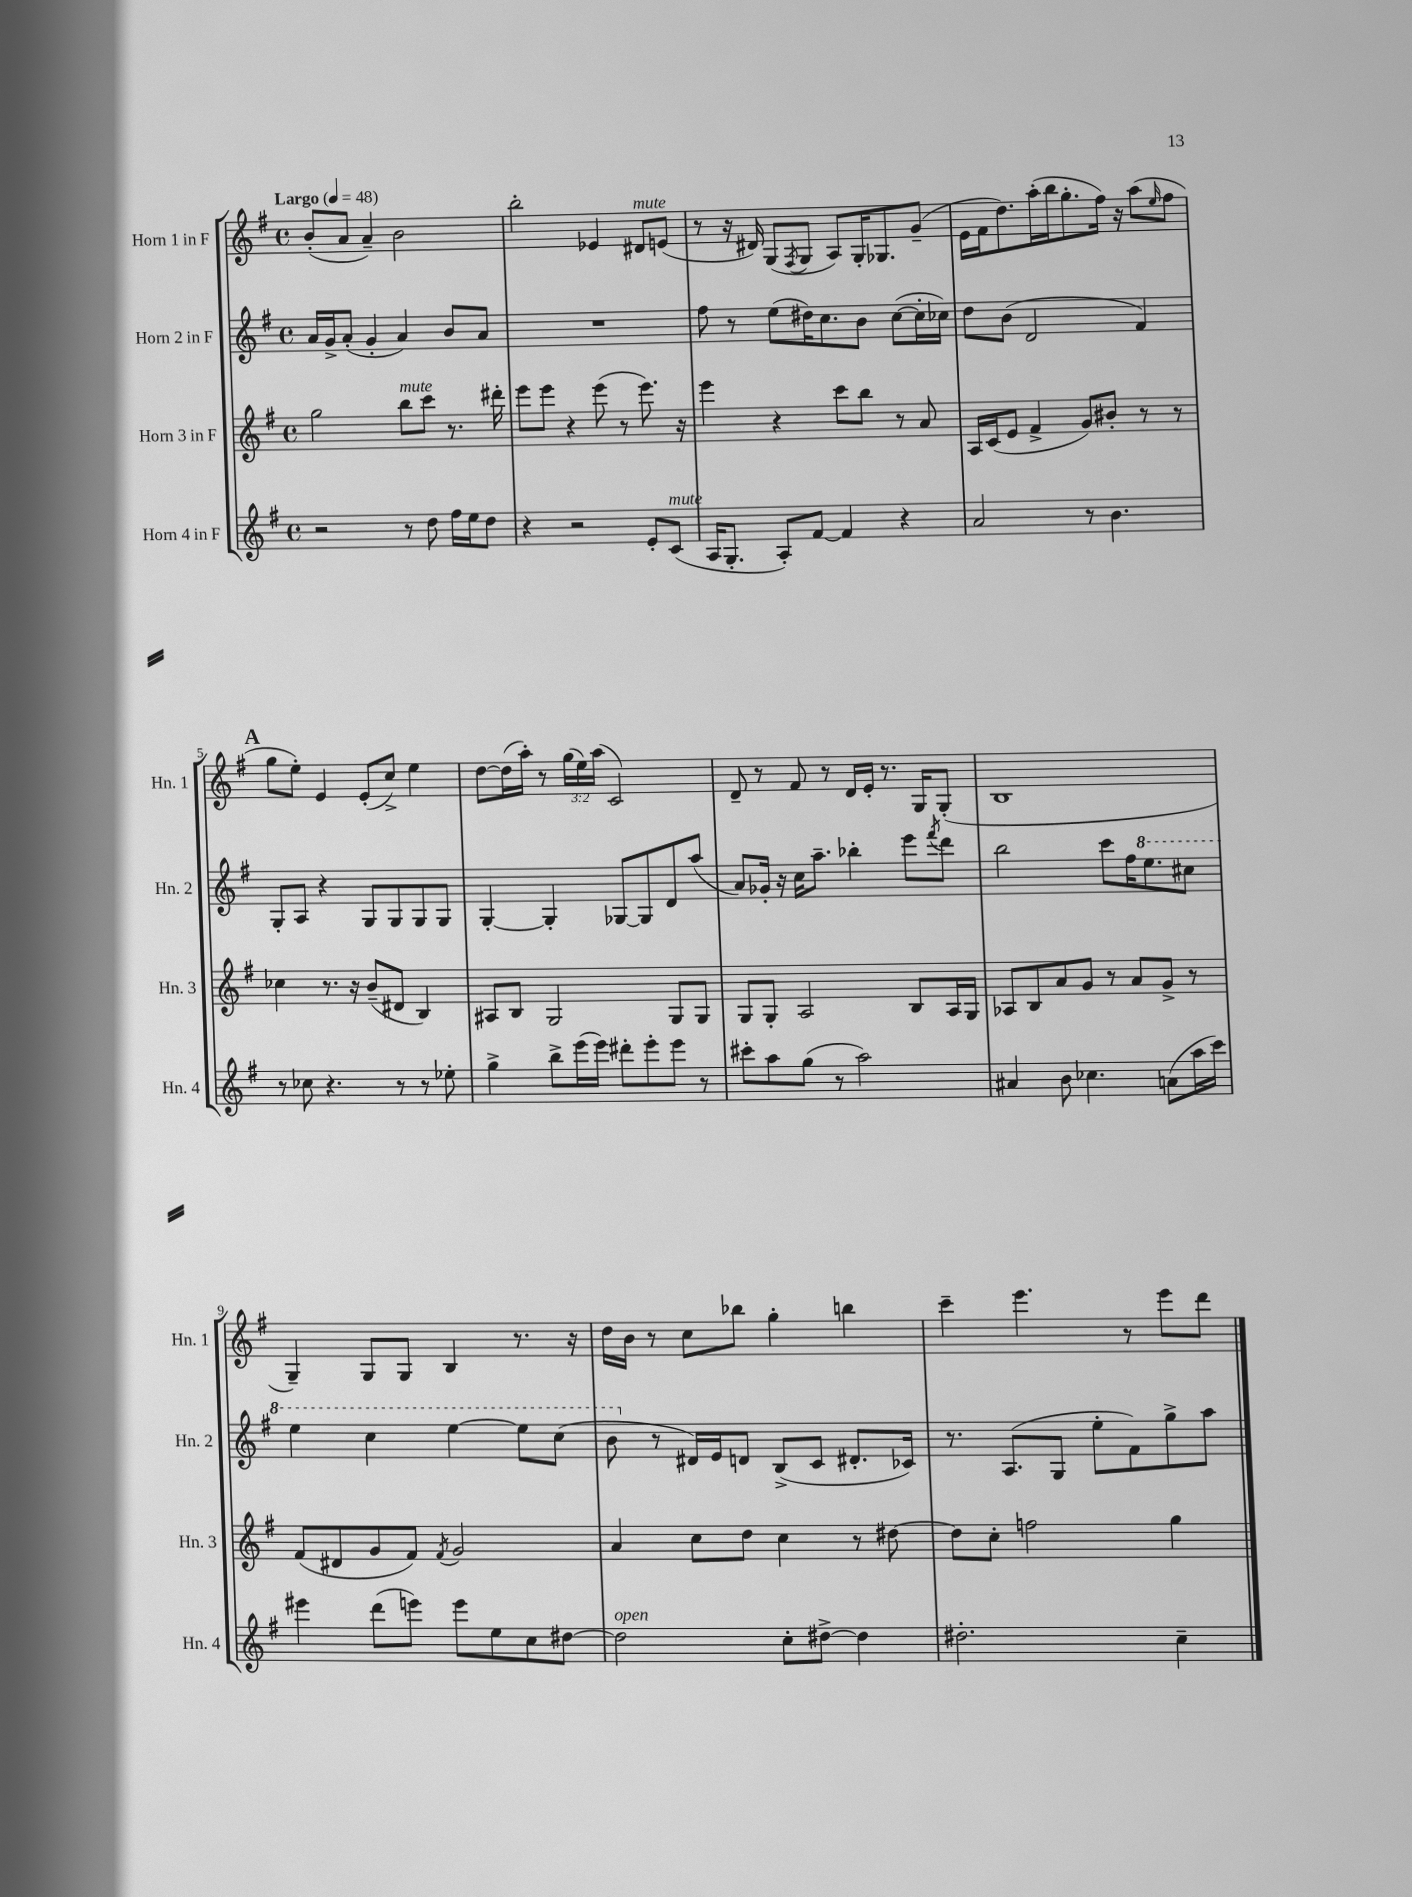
<<
\new StaffGroup <<
\new Staff = "s0" \with { instrumentName = "Horn 1 in F" shortInstrumentName = "Hn. 1" } {
    \clef treble \key g \major \defaultTimeSignature \time 4/4 \override Staff.TupletNumber.text = #tuplet-number::calc-fraction-text \tempo "Largo" 4 = 48
    b'8-.( a'8 a'4--) b'2 |
    b''2-. ees'4 dis'8^\markup { \italic "mute" } e'8( |
    r8 r16 dis'16) g8( \acciaccatura { fis8 } g8 a8) g16-. ges8. g'8--( |
    e'16 fis'16 d''8.) a''16-.( b''16 g''8.-. fis''16) r16 a''8( \grace { e''16 } fis''8 |
    \mark \markup { \bold "A" } g''8 e''8-.) e'4 e'8-.( c''8->) e''4 |
    d''8~ d''16( a''16-.) r8 \tuplet 3/2 { g''16( e''16) a''16( } c'2) |
    d'8-- r8 fis'8 r8 d'16 e'16-. r8. g16 g8-.( |
    b1 |
    g4--) g8 g8 b4 r8. r16 |
    d''16 b'16 r8 c''8 bes''8 g''4-. b''4 |
    c'''4-- e'''4. r8 e'''8 d'''8 \bar "|." |
}
\new Staff = "s1" \with { instrumentName = "Horn 2 in F" shortInstrumentName = "Hn. 2" } {
    \clef treble \key g \major \defaultTimeSignature \time 4/4
    a'16 g'16-> a'8-.( g'4-. a'4) b'8 a'8 |
    R1 |
    fis''8 r8 e''8( dis''16) c''8. b'8 c''8~( c''16-. ces''16) |
    d''8 b'8( d'2 fis'4) |
    \mark \markup { \bold "A" } g8-. a8 r4 g8 g8 g8 g8 |
    g4~-. g4-. ges8~ ges8 d'8 a''8( |
    a'8) ges'16-. r16 c''16 a''8.-- bes''4-. e'''8 \acciaccatura { fis'''8 } d'''8 |
    b''2 c'''8 fis''16 \ottava #1 e'''8. cis'''8 |
    e'''4 c'''4 e'''4~ e'''8 c'''8( |
    b''8 \ottava #0 r8 dis'16) e'16 d'8 b8->( c'8 dis'8.-. ces'16) |
    r8. a8.( g8 e''8-. fis'8) g''8-> a''8 \bar "|." |
}
\new Staff = "s2" \with { instrumentName = "Horn 3 in F" shortInstrumentName = "Hn. 3" } {
    \clef treble \key g \major \defaultTimeSignature \time 4/4
    g''2 b''8^\markup { \italic "mute" } c'''8 r8. dis'''16-. |
    e'''8 e'''8 r4 e'''8( r8 e'''8.) r16 |
    e'''4 r4 c'''8 b''8 r8 a'8 |
    a16 c'16( e'8 fis'4-> g'8) bis'8-. r8 r8 |
    \mark \markup { \bold "A" } ces''4 r8. r16 b'8--( dis'8 b4) |
    ais8 b8 g2 g8 g8 |
    g8 g8-. a2 b8 a16 g16 |
    aes8 b8 a'8 g'8 r8 a'8 g'8-> r8 |
    fis'8( dis'8 g'8 fis'8) \acciaccatura { fis'8 } g'2 |
    a'4 c''8 d''8 c''4 r8 dis''8~ |
    dis''8 c''8-. f''2 g''4 \bar "|." |
}
\new Staff = "s3" \with { instrumentName = "Horn 4 in F" shortInstrumentName = "Hn. 4" } {
    \clef treble \key g \major \defaultTimeSignature \time 4/4
    r2 r8 d''8 fis''16 e''16 d''8 |
    r4 r2 e'8-. c'8^\markup { \italic "mute" }( |
    a16 g8.-. a8-.) fis'8~ fis'4 r4 |
    a'2 r8 b'4. |
    \mark \markup { \bold "A" } r8 ces''8 r4. r8 r8 ees''8-. |
    g''4-> b''8-> e'''16( e'''16) dis'''8-. e'''8-. e'''8 r8 |
    cis'''8-. a''8 g''8( r8 a''2) |
    ais'4 b'8 ces''4. a'8( a''16 c'''16) |
    eis'''4 d'''8( e'''8) e'''8 e''8 c''8 dis''8~ |
    dis''2^\markup { \italic "open" } c''8-. dis''8~-> dis''4 |
    dis''2.-. c''4-- \bar "|." |
}
>>
>>
